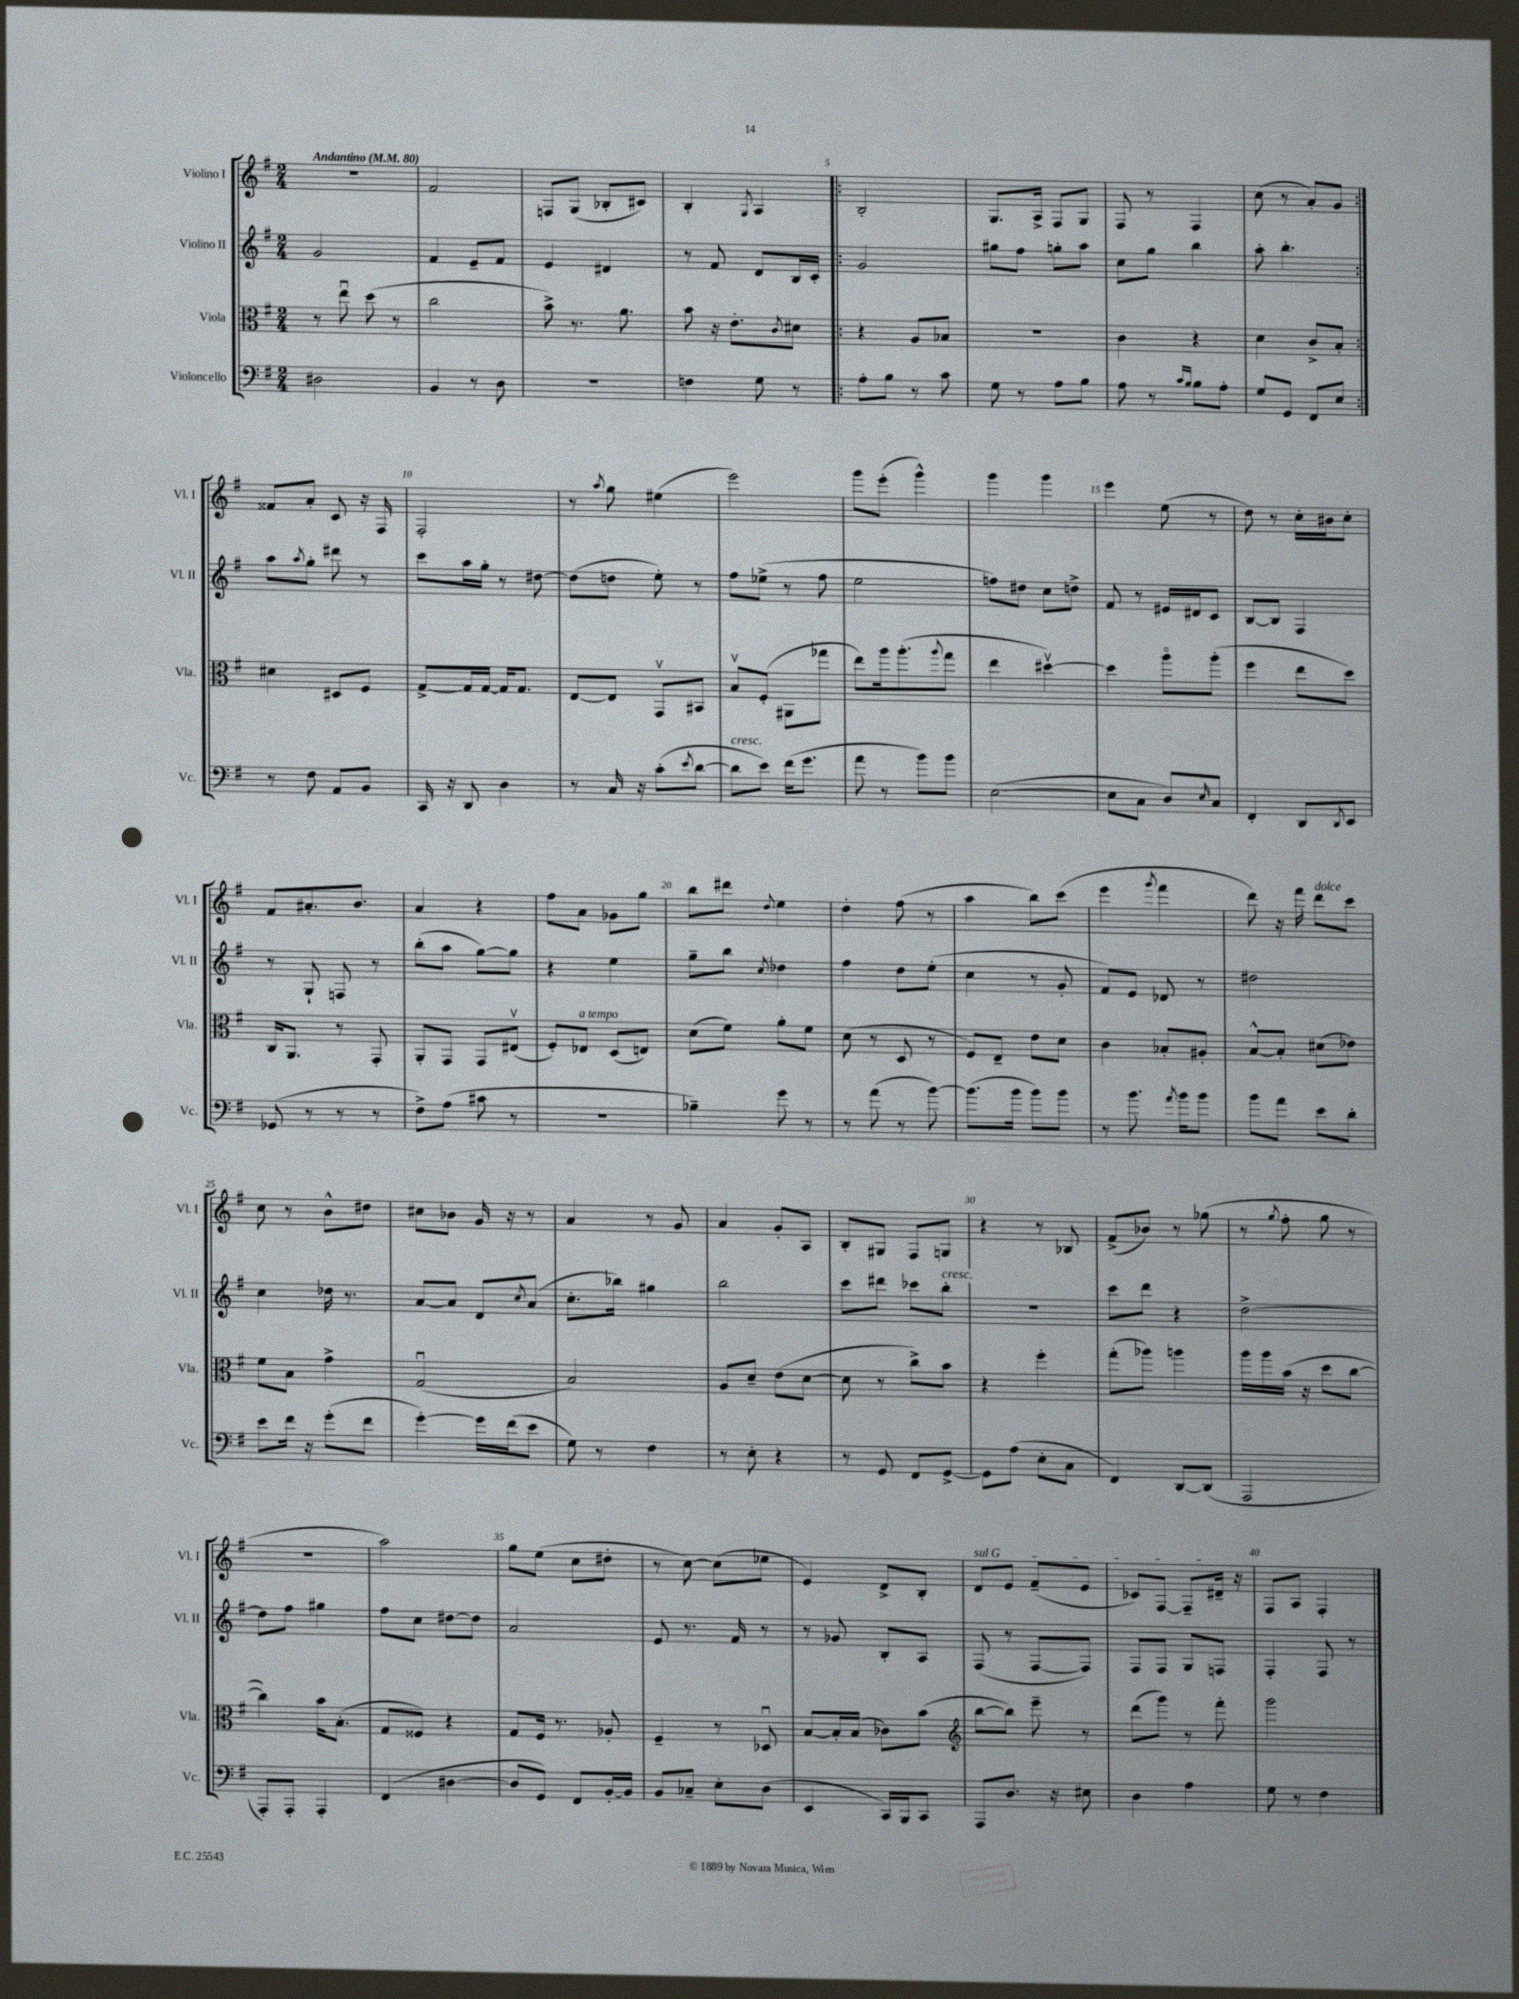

**kern	**kern	**kern	**kern
*part4	*part3	*part2	*part1
*staff4	*staff3	*staff2	*staff1
*I"Violoncello	*I"Viola	*I"Violino II	*I"Violino I
*I'Vc.	*I'Vla.	*I'Vl. II	*I'Vl. I
*clefF4	*clefC3	*clefG2	*clefG2
*k[f#]	*k[f#]	*k[f#]	*k[f#]
*M2/4	*M2/4	*M2/4	*M2/4
*MM80	*MM80	*MM80	*MM80
=1	=1	=1	=1
!	!	!	!LO:TX:a:B:t=Andantino
2D#X\	8r	2g/	2r
.	8eeu\	.	.
.	(8dd\	.	.
.	8r	.	.
=2	=2	=2	=2
4BB/	2cc\	4f#/	2f#/
8r	.	8e~/L	.
8D\	.	8f#/J	.
=3	=3	=3	=3
2r	8b^\)	4e/	8Fn/L
.	8.r	.	(8G/J
.	.	4d#X/	8B-X'/L
.	8.a\	.	.
.	.	.	8c#X/J)
=4	=4	=4	=4
4Fn\	8b\	8r	4B'/
.	16r	8f#/	.
.	8.e'\L	.	.
.	.	.	8qG/
8G\	.	8d/L	4A/
.	8qc/	.	.
8r	8d#X\J	16B/L	.
.	.	16c'/JJ	.
=5!|:	=5!|:	=5!|:	=5!|:
8A'\L	4r	2g/	2B'/
8B\J	.	.	.
8r	8A/L	.	.
8c\	8B-X/J	.	.
=6	=6	=6	=6
8G\	2r	8gg#X\L	8.G/L
8r	.	8ff#\J	.
.	.	.	16A^/Jk
8A\L	.	8ggn'\L	8F#/L
8B\J	.	8aa\J	8G/J
=7	=7	=7	=7
8A\	4c\	8cc\L	8F#/
8r	.	8gg\J	8r
16qqc/LL	.	.	.
16qqB/JJ	.	.	.
8B\L	4r	4bb\	4F#/
8A'\J	.	.	.
=8	=8	=8	=8
8G/L	4d\	8aa'\	(8cc\
8GG/J	.	4.bb'\	8r
8FF#/L	8c^/L	.	8a'/L)
8E/J	8B'/J	.	8g/J
!!LO:LB:g=z
=9:|!	=9:|!	=9:|!	=9:|!
8r	4d#X\	8aa\L	8f##X/L
.	.	8qaa/	.
8F#\	.	8gg'\J	8a'/J
8AA/L	8D#X/L	8ddd#X\	8c/
8BB/J	8F#/J	8r	16r
.	.	.	16F#/
=10	=10	=10	=10
16CC/	[8G^/L	8ccc\L	2F#'/
16r	.	.	.
8DD/	16G/L]	16aa\L	.
.	[16G/JJ	16gg'\JJ	.
4D\	16G/KL]	8r	.
.	8.G/J	.	.
.	.	[8dd#X\	.
=11	=11	=11	=11
8r	[8E/L	(8dd#\L]	8r
.	.	.	8qaa/
16C/	8E/J]	8ddn\J	8gg\
16r	.	.	.
(8c'\L	8GGv/L	8ee'\)	(4ee#X\
8qe/	.	.	.
[8d\J	8BB#X/J	8r	.
=12	=12	=12	=12
!LO:TX:a:i:t=cresc.	!	!	!
8d\L]	8Bv/L	8ff#\L	2eee\)
8e\J)	(8F#'/J	(8ee-X^\J	.
(16f#\KL	8AA#X\L	8r	.
8.g\J	.	.	.
.	8gg-X\J	8ff#\	.
=13	=13	=13	=13
8a\	8ee\L)	2ee\	8ggg\L
8r	16aa\k	.	(8eee'\J
.	(8.aa'\	.	.
8b\L)	.	.	4ggg^^\)
.	8qqaa/	.	.
8b\J	8gg\J	.	.
=14	=14	=14	=14
([2E\	4ee\	8ffn\L)	4ggg\
.	.	8dd#X\J	.
.	[4dd#Xv\)	8cc\L	4ggg\
.	.	8ddn^\J	.
=15	=15	=15	=15
8E\L]	4dd#\]	8f#/	4eee\
8C\J	.	8r	.
8D/L)	8aa\L	16e#X/LL	(8ee\
.	.	16d#X/J	.
16qqE/	.	.	.
8C/J	(8aa'\J	8c/J	8r
=16	=16	=16	=16
4FF#'/	4ff#\	[8B/L	8dd\)
.	.	8B/J]	8r
8DD/L	8ee\L	4F#/	16cc'\LL
.	.	.	16b#X\J
8qDD/	.	.	.
8EE/J	8dd\J)	.	8cc'\J
!!LO:LB:g=z
=17	=17	=17	=17
(8GG-X/	16C/KL	8r	8f#/L
.	8.AA/J	.	.
8r	.	8G`/	8.a#X'/
8r	8r	8Fn/	.
.	.	.	8.b/J
8r	8GG'/	8r	.
=18	=18	=18	=18
8F#^\L)	8AA'/L	(8bb'\L	4a/
(8A\J	8GG/J	8aa\J	.
8c#X\	8GG/L	[8gg\L)	4r
8r	(8E#Xv/J	8gg\J]	.
=19	=19	=19	=19
2r	8F#'/L)	4r	8ff#\L
!	!LO:TX:a:i:t=a tempo	!	!
.	8E-X/J	.	8a\J
.	(8D/L	4ee\	8g-X\L
.	8En/J)	.	8gg\J
=20	=20	=20	=20
4B-X~\)	(8d\L	8gg~\L	8bb\L
.	8f#\J)	8bb\J	8ddd#X\J
.	.	8qcc/	8qqdd/
8g\	8a'\L	4dd-X\	4ee\
8r	8f#\J	.	.
=21	=21	=21	=21
8r	(8d\	4ff#\	4dd'\
(8a\	8r	.	.
8r	8D/	8dd\L	(8ff#\
[8b\)	8r	(8ee'\J	8r
=22	=22	=22	=22
(8.b\L]	8F#/L)	4cc\	4aa\
.	8E~/J	.	.
16b\Jk	.	.	.
8b\L)	8e\L	8r	8bb\L)
8b\J	8d\J	8g'/	(8ccc\J
=23	=23	=23	=23
8r	4c\	8f#/L)	4eee\
8.b\	.	8e/J	.
.	.	.	8qggg/
.	8B-X'/L	8d-X/	4fff#\
8qa/	.	.	.
16b\KL	.	.	.
8b\J	8A#X'/J	8r	.
=24	=24	=24	=24
8b\L	[8B^^/L	2dd#X\	8ddd\)
8a\J	8B'/J]	.	16r
.	.	.	16fff#\
!	!	!	!LO:TX:a:i:t=dolce
8e\L	(8d#X\L	.	8ddd\L
8d'\J	8e-X\J)	.	8ccc\J
!!LO:LB:g=z
=25	=25	=25	=25
8e\L	8f#\L	4cc\	8cc\
16f#\Jk	8B\J	.	8r
16r	.	.	.
(8g'\L	4g^\	16dd-X\	8b^^\L
.	.	8.r	.
8f#\J	.	.	8dd#X\J
=26	=26	=26	=26
[4g'\)	(2Gu/	[8a/L	8cc#X\L
.	.	8a/J]	8b-X\J
16g\LL]	.	8d/L	16g/
(16f#\J	.	.	16r
.	.	8qcc/	.
8e\J	.	(8a/J	8r
=27	=27	=27	=27
8G\)	2B/)	8.cc'\L	4a/
8r	.	.	.
.	.	16bb-X\Jk)	.
4F#\	.	4gg#X\	8r
.	.	.	8g/
=28	=28	=28	=28
8r	8A/L	2bb\	4a/
8E'\	8d~/J	.	.
4r	(8e\L	.	8g'/L
.	[8d\J	.	8A/J
=29	=29	=29	=29
8r	8d\]	8ccc\L	8B'/L
8GG/	8r	8ddd#X\J	8G#X/J
8FF#/L	8cc^\L)	8ccc-X\L	8F#/L
!	!	!LO:TX:a:i:t=cresc.	!
[8GG^/J	8b\J	8bb'\J	8Gn/J
=30	=30	=30	=30
8GG\L]	4r	2r	4r
(8A\J	.	.	.
8E'\L	4ff#'\	.	8r
8C\J	.	.	8B-X/
=31	=31	=31	=31
4FF#/)	(8gg'\L	8ccc\L	(8f#^/L
.	8aa-X\J)	8ddd\J	8b-X/J)
[8DD/L	4aan\	4r	8r
(8DD/J]	.	.	(8gg-X\
=32	=32	=32	=32
2AAA/	16aa\LL	[2dd^\	8r
.	16aa\	.	.
.	.	.	8qgg/
.	(16b\JJ	.	8ff#'\
.	16r	.	.
.	8dd\L	.	8gg\
.	[8cc\J	.	8r
!!LO:LB:g=z
=33	=33	=33	=33
8AAA'/L)	4cc\])	8dd\L]	2r
8AAA'/J	.	8ff#\J	.
4AAA'/	16b\KL	4gg#X\	.
.	(8.B'\J	.	.
=34	=34	=34	=34
(4FF#/	8G/L	8ff#\L	2aa\)
.	8F##X/J)	8cc\J	.
[4D#X\	4r	[8dd#X\L	.
.	.	8dd#\J]	.
=35	=35	=35	=35
8D#/L]	8G/L	2a/	8gg\L
8GG/J)	16F#/Jk	.	(8ee\J
.	8.r	.	.
8FF#/L	.	.	8cc\L
[16BB'/L	8A-X'/	.	8dd#X'\J
16BB/JJ]	.	.	.
=36	=36	=36	=36
8BB/L	4F#~/	8e/	8r
8C-X~/J	.	8.r	[8cc\)
8E'\L	8r	.	(8cc\L]
.	.	16f#/	.
(8D\J	8D-Xu/	8r	8ee-X\J
=37	=37	=37	=37
4EE/	[8B/L	8r	4e/)
.	16B'/L]	8g-X/	.
.	(16B/JJ	.	.
16CC/LL)	8c-X\L)	8B'/L	8d^/L
16BBB/J	.	.	.
8CC/J	(8b\J	8A/J	8B'/J
=38	=38	=38	=38
*	*clefG2	*	*
!	!	!	!LO:TX:a:i:t=sul G
8AAA/L	[8bb\L	(8F#/	8d/L
8.D/J	8bb\J])	8r	8e/J
.	8eee~\	[8F#/L	(8f#~/L
16r	.	.	.
8E#X\	8r	8F#/J])	8e/J
=39	=39	=39	=39
4D\	(8ddd\L	8F#/L	8c-X/L)
.	8ggg\J)	8F#/J	[8F#/J
4A\	8r	8G/L	8F#~/L]
.	8fff#'\	8Fn/J	16d#X~/Jk
.	.	.	16r
=40	=40	=40	=40
8G\	2ggg\	4F#'/	8F#/L
8r	.	.	8A/J
4F#\	.	8F#/	4F#'/
.	.	8r	.
==	==	==	==
*-	*-	*-	*-
